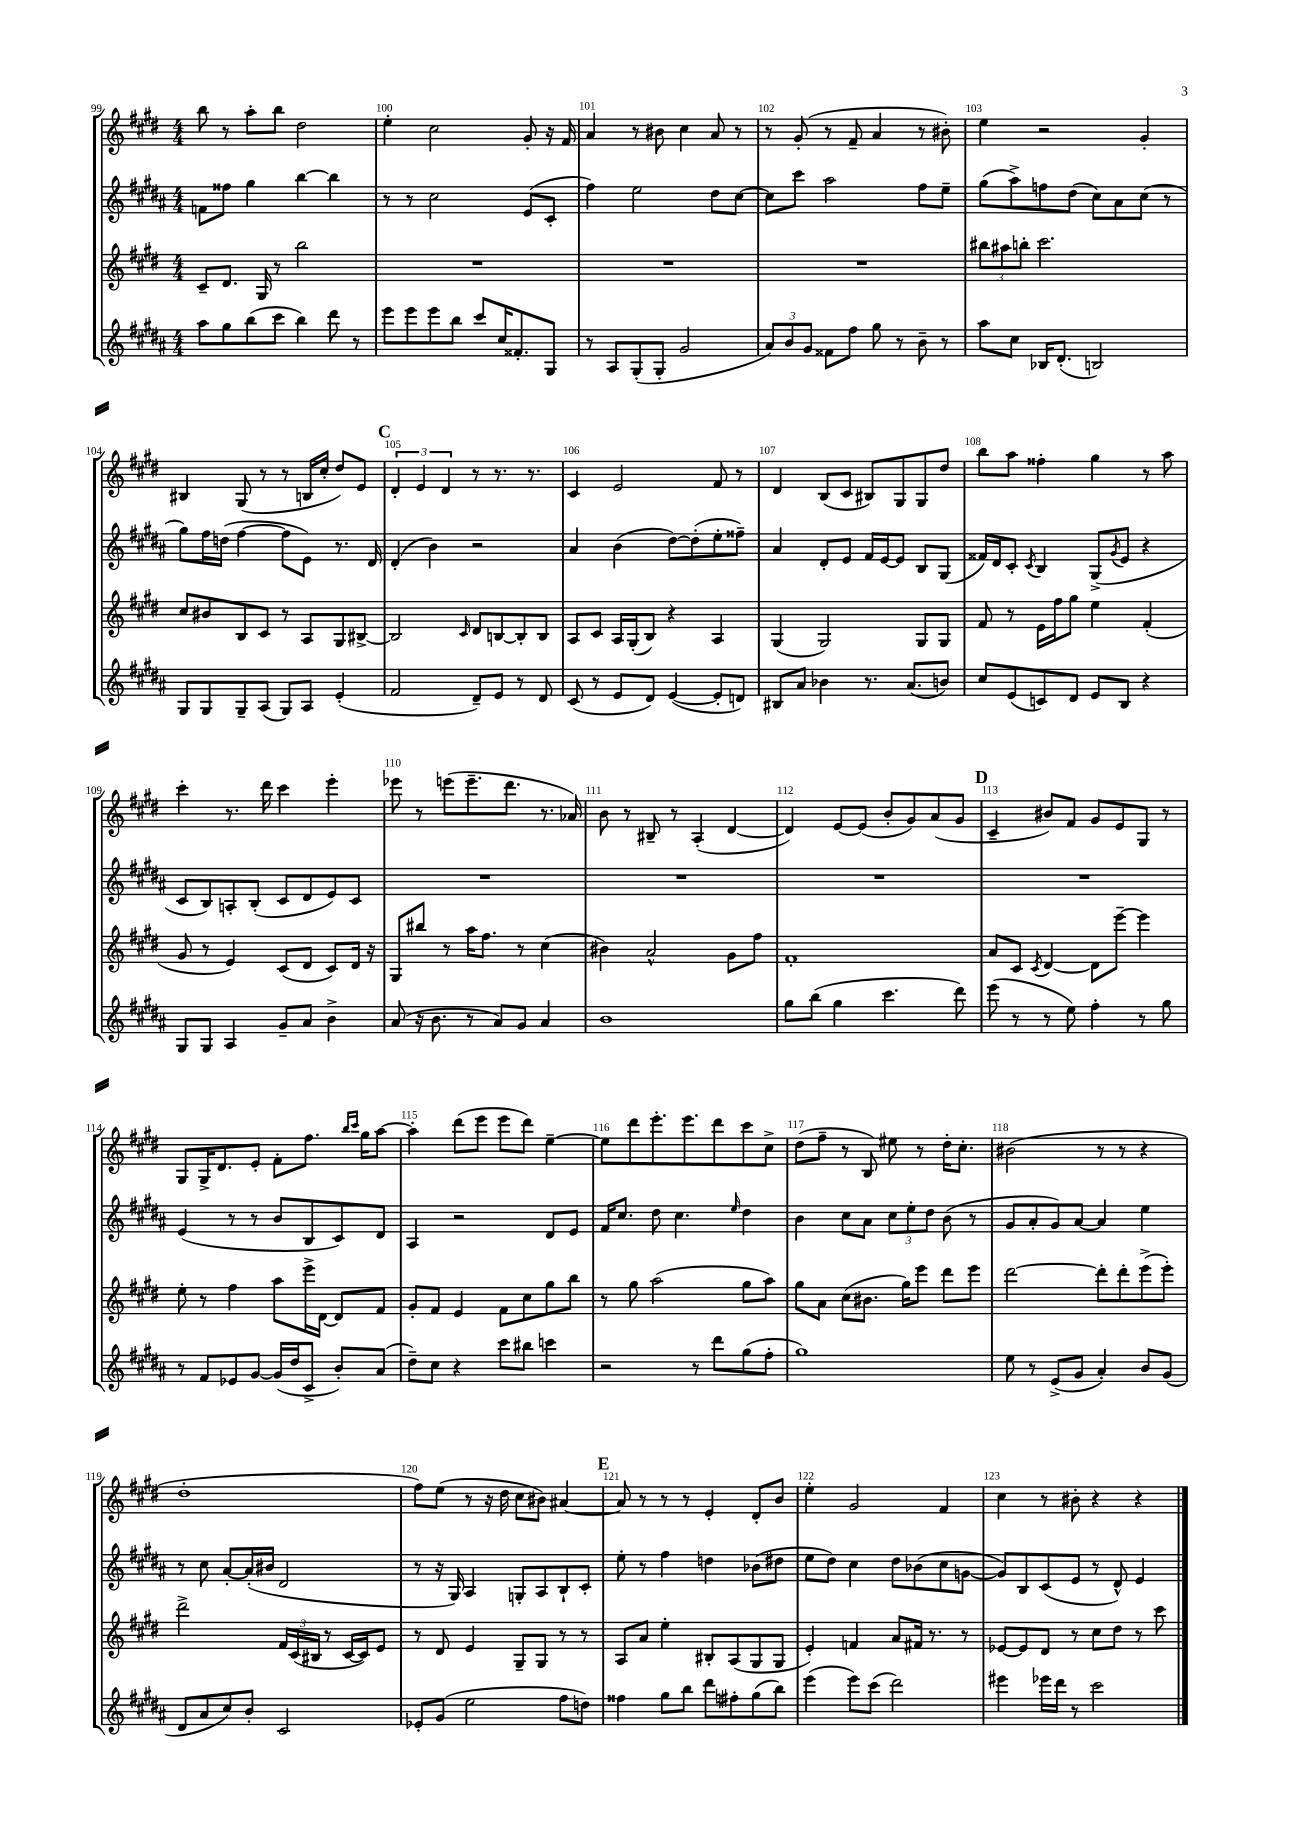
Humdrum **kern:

**kern	**kern	**kern	**kern
*staff4	*staff3	*staff2	*staff1
*clefG2	*clefG2	*clefG2	*clefG2
*k[f#c#g#d#a#]	*k[f#c#g#d#]	*k[f#c#g#d#a#]	*k[f#c#g#d#]
*M4/4	*M4/4	*M4/4	*M4/4
8aa#	8c#~	8f	8bb
8gg#	8.d#	8ff##	8r
(8bb	.	4gg#	8aa'
.	16G#	.	.
8ccc#	8r	.	8bb
4bb)	2bb	[4bb	2dd#
8ddd#	.	4bb]	.
8r	.	.	.
=	=	=	=
8eee	1r	8r	4ee'
8eee	.	8r	.
8eee	.	2cc#	2cc#
8bb	.	.	.
8ccc#	.	.	.
16cc#	.	.	.
8.f##'	.	.	.
.	.	(8e	8g#'
8G#	.	8c#'	16r
.	.	.	16f#
=	=	=	=
8r	1r	4ff#)	4a
8A#	.	.	.
(8G#'	.	2ee	8r
8G#'	.	.	8b#
2g#	.	.	4cc#
.	.	8dd#	8a
.	.	[8cc#	8r
=	=	=	=
12a#)	1r	8cc#]	8r
12b	.	.	.
.	.	8ccc#	(8g#'
12g#	.	.	.
8f##	.	2aa#	8r
8ff#	.	.	8f#~
8gg#	.	.	4a
8r	.	.	.
8b~	.	8ff#	8r
8r	.	8ee~	8b#')
=	=	=	=
8aa#	12bb#	(8gg#	4ee
.	12aa#	.	.
8cc#	.	8aa#^)	.
.	12bb'	.	.
16B-	2.ccc#	8ff	2r
(8.d#'	.	.	.
.	.	(8dd#	.
2B)	.	8cc#)	.
.	.	8a#	.
.	.	(8cc#	4g#'
.	.	8r	.
=	=	=	=
8G#	8cc#	8gg#)	4B#
8G#	8b#	16ff#	.
.	.	(16dd	.
8G#~	8B	[4ff#	(8G#
(8A#	8c#	.	8r
8G#)	8r	8ff#]	8r
8A#	8A	8e)	16B
.	.	.	16cc#'
(4e'	8G#	8.r	8dd#)
.	[8B#^	.	8e
.	.	16d#	.
=	=	=	=
2f#	2B#]	(4d#'	6d#'
.	.	.	6e
.	.	4b)	.
.	.	.	6d#
.	16qqc#	.	.
8d#~)	8d#	2r	8r
8e	[8B	.	8.r
8r	8B']	.	.
.	.	.	8.r
8d#	8B	.	.
=	=	=	=
(8c#	8A	4a#	4c#
8r	8c#	.	.
8e	16A	(4b	2e
.	(16G#'	.	.
8d#)	8B)	.	.
([4e	4r	[8dd#)	.
.	.	(8dd#']	.
8e']	4A	8ee'	8f#
8d)	.	8ff##~)	8r
=	=	=	=
8B#	(4G#	4a#	4d#
8a#	.	.	.
4b-	2G#)	8d#'	(8B
.	.	8e	8c#
8.r	.	16f#	8B#)
.	.	[16e	.
.	.	8e]	8G#
(8.a#	.	.	.
.	8G#	8B	8G#
8b)	8G#	(8G#	8dd#
=	=	=	=
8cc#	8f#	16f##)	8bb
.	.	16d#	.
(8e	8r	8c#'	8aa
.	.	8qc#	.
8c)	16e	4B	4ff##'
.	16ff#	.	.
8d#	8gg#	.	.
8e	4ee	(8G#^	4gg#
.	.	8qg#	.
8B	.	8e	.
4r	(4f#'	4r	8r
.	.	.	8aa
=	=	=	=
8G#	8g#	8c#	4ccc#'
8G#	8r	8B)	.
4A#	4e)	8A'	8.r
.	.	(8B'	.
.	.	.	16ddd#
8g#~	(8c#	8c#	4ccc#
8a#	8d#	8d#	.
4b^	8c#)	8e)	4eee'
.	16d#	8c#	.
.	16r	.	.
=	=	=	=
(8a#	8G#	1r	8eee-
16r	8bb#	.	8r
8.b	.	.	.
.	8r	.	(8eee
8r	16aa	.	8.eee~
.	8.ff#	.	.
8a#)	.	.	.
.	.	.	8.ddd#
8g#	8r	.	.
4a#	(4cc#	.	8.r
.	.	.	16a-)
=	=	=	=
1b	4b#)	1r	8b
.	.	.	8r
.	2a^^	.	8B#~
.	.	.	8r
.	.	.	(4A'
.	8g#	.	[4d#
.	8ff#	.	.
=	=	=	=
8gg#	1f#'	1r	4d#])
(8bb	.	.	.
4gg#	.	.	[8e
.	.	.	(8e]
4.ccc#	.	.	8b'
.	.	.	8g#)
.	.	.	(8a
8ddd#)	.	.	8g#
=	=	=	=
(8eee	8a	1r	4c#~
8r	8c#	.	.
.	8qc#	.	.
8r	[4d#	.	8b#)
8ee)	.	.	8f#
4ff#'	8d#]	.	8g#
.	[8eee~	.	8e
8r	4eee]	.	8G#
8gg#	.	.	8r
=	=	=	=
8r	8ee'	(4e	8G#
8f#	8r	.	16G#^
.	.	.	8.d#
8e-	4ff#	8r	.
[8g#	.	8r	8e'
(16g#]	8aa	8b	8f#'
16dd#	.	.	.
8c#^	16eee^	8B	8.ff#
.	[16d#	.	.
8b')	8d#]	8c#)	.
.	.	.	16qqbb
.	.	.	16qqccc#
.	.	.	16gg#
(8a#	8f#	8d#	[8aa
=	=	=	=
8dd#~)	8g#'	4A#	4aa']
8cc#	8f#	.	.
4r	4e	2r	(8ddd#
.	.	.	8eee
8ccc#	8f#	.	8eee
8bb#	8cc#	.	8ddd#)
4ccc	8gg#	8d#	[4ee~
.	8bb	8e	.
=	=	=	=
2r	8r	16f#	8ee]
.	.	8.cc#	.
.	8gg#	.	8ddd#
.	(2aa	8dd#	8.eee'
.	.	4.cc#	.
.	.	.	8.eee
8r	.	.	.
8ddd#	.	.	8ddd#
.	.	16qqee	.
(8gg#	8gg#	4dd#	8ccc#
8ff#'	8aa)	.	8cc#^
=	=	=	=
1gg#)	8gg#	4b	(8dd#
.	8a	.	8ff#~
.	(8cc#	8cc#	8r
.	8.b#	8a#	8B)
.	.	12cc#	8ee#
.	16gg#)	.	.
.	.	12ee'	.
.	8eee	.	8r
.	.	12dd#	.
.	8ddd#	(8b	16dd#'
.	.	.	8.cc#'
.	8eee	8r	.
=	=	=	=
8ee	[2ddd#	8g#	(2b#
8r	.	8a#'	.
(8e^	.	8g#)	.
8g#	.	[8a#	.
4a#')	8ddd#']	4a#]	8r
.	8ddd#'	.	8r
8b	(8eee^	4ee	4r
(8g#	8eee')	.	.
=	=	=	=
8d#	2ddd#^	8r	1dd#'
8a#	.	8cc#	.
8cc#)	.	[8a#'	.
8b'	.	(16a#']	.
.	.	16b#	.
2c#	24f#	2d#	.
.	(24c#	.	.
.	24B#	.	.
.	8r	.	.
.	[16c#	.	.
.	16c#])	.	.
.	8e	.	.
=	=	=	=
8e-'	8r	8r	8ff#)
(8g#	8d#	16r	(8ee
.	.	16G#)	.
2ee	4e	4A#	8r
.	.	.	16r
.	.	.	16dd#
.	8G#~	8G'	8cc#
.	8G#	8A#	8b#)
8ff#	8r	8B`	[4a#
8dd)	8r	8c#'	.
=	=	=	=
4ff##	8A	8ee'	8a#]
.	8a	8r	8r
8gg#	4ee'	4ff#	8r
8bb	.	.	8r
8ddd#	8B#'	4dd	4e'
8ff#'	(8A	.	.
(8gg#	8G#	(8b-	8d#'
8bb)	8G#	8dd#	8b
=	=	=	=
(4eee	4e')	8ee	4ee'
.	.	8dd#)	.
8eee)	4f	4cc#	2g#
(8ccc#	.	.	.
2ddd#)	8a	8dd#	.
.	16f#	(8b-	.
.	8.r	.	.
.	.	8cc#	4f#
.	8r	[8g	.
=	=	=	=
4eee#	[8e-	8g])	4cc#
.	8e-]	8B	.
16eee-	8d#	(8c#	8r
16ddd#	.	.	.
8r	8r	8e	8b#'
2ccc#	8cc#	8r	4r
.	8dd#	8d#^^)	.
.	8r	4e	4r
.	8ccc#	.	.
==	==	==	==
*-	*-	*-	*-
